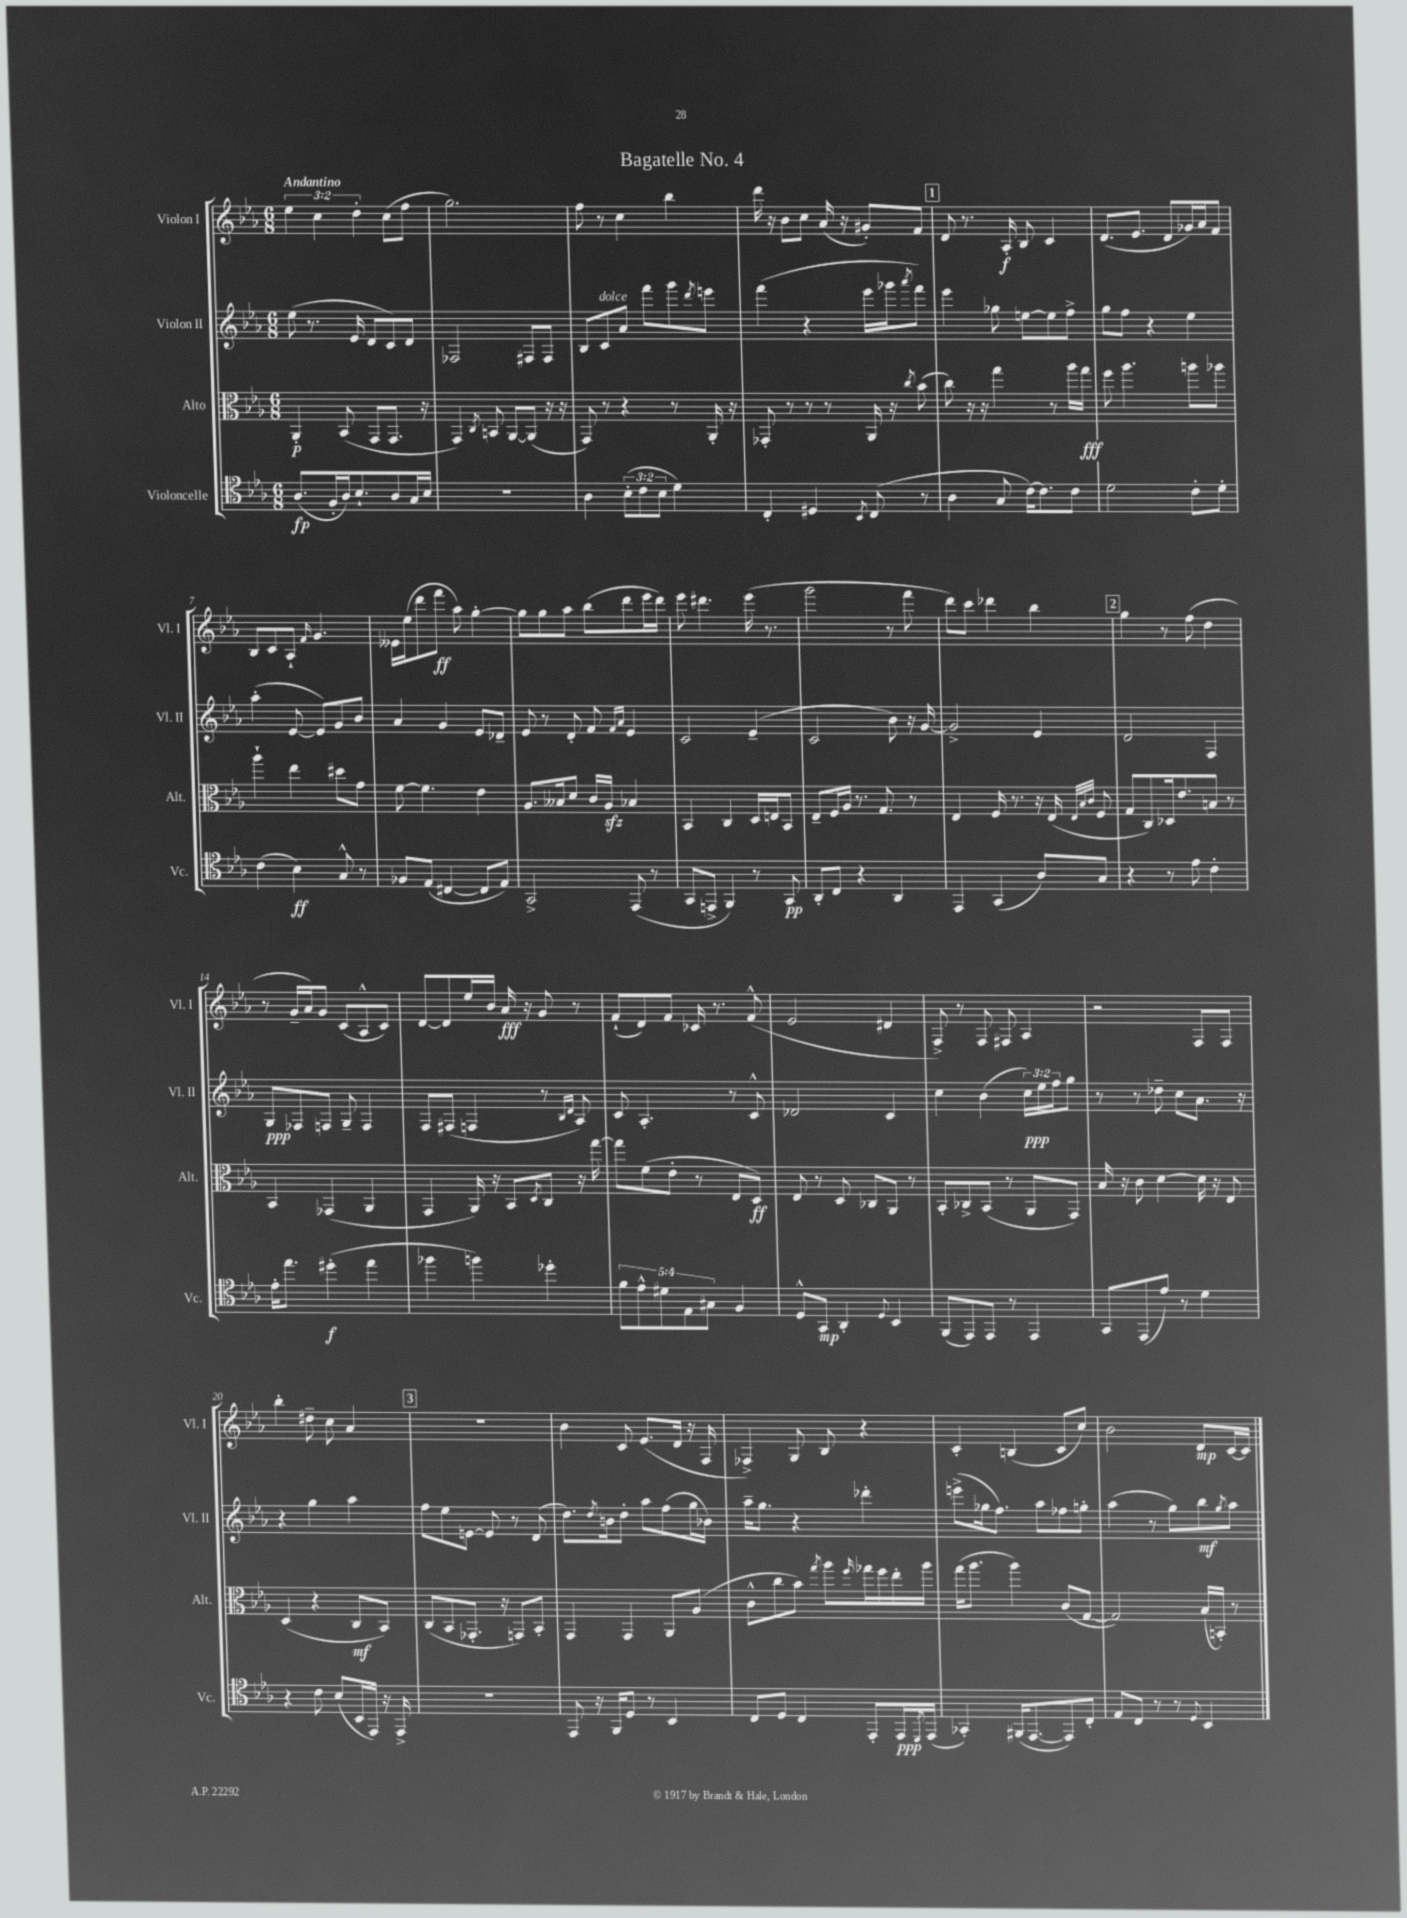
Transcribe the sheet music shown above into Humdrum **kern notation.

**kern	**dynam	**kern	**dynam	**kern	**dynam	**kern	**dynam
*part4	*part4	*part3	*part3	*part2	*part2	*part1	*part1
*staff4	*staff4	*staff3	*staff3	*staff2	*staff2	*staff1	*staff1
*I"Violoncelle	*	*I"Alto	*	*I"Violon II	*	*I"Violon I	*
*I'Vc.	*	*I'Alt.	*	*I'Vl. II	*	*I'Vl. I	*
*clefC4	*	*clefC3	*	*clefG2	*	*clefG2	*
*k[b-e-a-]	*	*k[b-e-a-]	*	*k[b-e-a-]	*	*k[b-e-a-]	*
*M6/8	*	*M6/8	*	*M6/8	*	*M6/8	*
=1	=1	=1	=1	=1	=1	=1	=1
!	!	!	!	!	!	!LO:TX:a:B:t=Andantino	!
(8.A-/L	fp	4AA-'/	p	(8ee-\	.	6ee-\	.
.	.	.	.	8.r	.	.	.
.	.	.	.	.	.	6cc\	.
16F'/L	.	.	.	.	.	.	.
16A-/J)	.	(8BB-/	.	.	.	.	.
8.B-`/	.	.	.	16e-/	.	.	.
.	.	.	.	.	.	6dd'\	.
.	.	8GG/L	.	8d/L	.	.	.
8A-/	.	8.GG/J	.	8c/)	.	(8cc\L	.
16G/L	.	.	.	8d/J	.	8ff\J	.
16B-/JJ	.	16r	.	.	.	.	.
=2	=2	=2	=2	=2	=2	=2	=2
2.r	.	4GG/)	.	2F-X/	.	2.gg\)	.
.	.	8qC/	.	.	.	.	.
.	.	8BBn/	.	.	.	.	.
.	.	[8AA-/L	.	.	.	.	.
.	.	(8AA-/J]	.	8F#X/L	.	.	.
.	.	16r	.	8F#/J	.	.	.
.	.	16r	.	.	.	.	.
=3	=3	=3	=3	=3	=3	=3	=3
4A-\	.	8GG/)	.	8B-/L	.	8ff\	.
!	!	!	!	!LO:TX:a:i:t=dolce	!	!	!
.	.	8r	.	8c/	.	8r	.
(12B-'\L	.	4r	.	8a-/J	.	4cc\	.
12c\	.	.	.	.	.	.	.
.	.	.	.	8fff\L	.	.	.
12B-\J	.	.	.	.	.	.	.
4d\)	.	8r	.	8ggg\	.	4bb-\	.
.	.	.	.	8qddd/	.	.	.
.	.	16AA-'/	.	8eeen\J	.	.	.
.	.	16r	.	.	.	.	.
=4	=4	=4	=4	=4	=4	=4	=4
4C'/	.	8GG-X'/	.	(4fff\	.	16ddd\	.
.	.	.	.	.	.	16r	.
.	.	8r	.	.	.	8b-\L	.
4D#X/	.	8r	.	4r	.	8cc\J	.
.	.	8r	.	.	.	(16a-/	.
.	.	.	.	.	.	16r	.
8qBB-/	.	.	.	.	.	.	.
(8C/	.	16AA-/	.	16eee-\LL	.	8g#X'/L)	.
.	.	16r	.	16ggg-X\J	.	.	.
.	.	8qcc/	.	8qaaa-/	.	.	.
8r	.	(8b-\	.	8fff\J)	.	8f/J	.
!!LO:REH:place=s1:t=1
=5	=5	=5	=5	=5	=5	=5	=5
4A-\	.	8cc\)	.	4eee-\	.	8d/	.
.	.	16r	.	.	.	8.r	.
.	.	16r	.	.	.	.	.
8G/	.	4gg\	.	8gg-X\	.	.	.
.	.	.	.	.	.	16A-'/	f
[16c\KL)	.	.	.	[8een\L	.	8B-/	.
8.c\]	.	.	.	.	.	.	.
.	.	8r	.	8ee\]	.	4c/	.
8c\J	.	16aa-\LL	.	8ff^\J	.	.	.
.	.	16gg\JJ	fff	.	.	.	.
=6	=6	=6	=6	=6	=6	=6	=6
2d\	.	8ff\	.	8gg\L	.	(8.d/L	.
.	.	4.aa-\	.	8ff\J	.	.	.
.	.	.	.	.	.	8.e-/J	.
.	.	.	.	4r	.	.	.
.	.	.	.	.	.	8d/L	.
8c'\L	.	8aan\L	.	4ee-\	.	16g-X/L)	.
.	.	.	.	.	.	16a-/J	.
8d'\J	.	8aa-X\J	.	.	.	8f/J	.
!!LO:LB:g=z
=7	=7	=7	=7	=7	=7	=7	=7
(4c\	.	4aa-`\	.	(4aa-'\	.	8B-/L	.
.	.	.	.	.	.	8c/	.
4B-\)	ff	4ee-\	.	[8e-/	.	8A-`/J	.
.	.	.	.	.	.	16qqf/	.
.	.	.	.	8e-/L])	.	4.g/	.
8G^^/	.	8dd#X\L	.	8g/	.	.	.
8r	.	8g\J	.	8b-/J	.	.	.
=8	=8	=8	=8	=8	=8	=8	=8
8F-X/L	.	[8f\	.	4a-/	.	16e--X\LL	.
.	.	.	.	.	.	(16ee-\J	.
(8E-/J	.	4.f\]	.	.	.	8ddd\	.
[4C#X/	.	.	.	4g/	.	8fff\J	ff
.	.	.	.	.	.	8aa-\)	.
8C#/L]	.	4e-\	.	8e-/L	.	[4gg'\	.
8E-/J)	.	.	.	8d-X~/J	.	.	.
=9	=9	=9	=9	=9	=9	=9	=9
2GG^/	.	8.A-/L	.	8e-/	.	8gg\L]	.
.	.	.	.	8r	.	8gg\	.
.	.	16B--X/k	.	.	.	.	.
.	.	8d/J	.	8d'/	.	8aa-\J	.
.	.	16c/LL	.	8f/	.	(8bb-\L	.
.	.	16A-zz/JJ	.	.	.	.	.
.	.	.	.	16qqf/LL	.	.	.
.	.	.	.	16qqa-/JJ	.	.	.
(8EE-/	.	4B-X/	.	4e-/	.	8ddd\	.
8r	.	.	.	.	.	16eee-\L	.
.	.	.	.	.	.	16ddd\JJ)	.
=10	=10	=10	=10	=10	=10	=10	=10
8GG/L	.	4BB-/	.	2c/	.	8eee-\	.
8EEn^/J	.	.	.	.	.	4.ddd#X\	.
4FF/)	.	4C/	.	.	.	.	.
8r	.	16D/LL	.	(4e-~/	.	(16eee-\	.
.	.	16En/J	.	.	.	8.r	.
8GG/	pp	8BB-/J	.	.	.	.	.
=11	=11	=11	=11	=11	=11	=11	=11
8AA-'/L	.	8E-~/L	.	2c/	.	2ggg\	.
8C/J	.	16F/L	.	.	.	.	.
.	.	16A-/JJ	.	.	.	.	.
4r	.	8.r	.	.	.	.	.
.	.	8.G/	.	.	.	.	.
4AA-/	.	.	.	8b-\)	.	8r	.
.	.	8r	.	16r	.	8fff\	.
.	.	.	.	[16g/	.	.	.
=12	=12	=12	=12	=12	=12	=12	=12
4EE-/	.	4E-/	.	2g^/]	.	8ddd\L)	.
.	.	.	.	.	.	8ccc\J	.
(4GG/	.	16F/	.	.	.	4ddd-X\	.
.	.	8.r	.	.	.	.	.
8A-/L)	.	16r	.	4e-/	.	4bb-\	.
.	.	(16E-/	.	.	.	.	.
.	.	32qqE-/LLL	.	.	.	.	.
.	.	32qqB-/	.	.	.	.	.
.	.	32qqc/JJJ	.	.	.	.	.
8G/J	.	8F/	.	.	.	.	.
!!LO:REH:place=s1:t=2
=13	=13	=13	=13	=13	=13	=13	=13
4r	.	8G/L	.	2d/	.	4gg\	.
.	.	8C/)	.	.	.	.	.
8r	.	16D-X/k	.	.	.	8r	.
.	.	8.e-/	.	.	.	.	.
8e-\	.	.	.	.	.	(8ff\	.
4c'\	.	8Bn/J	.	4F/	.	4dd\	.
.	.	8r	.	.	.	.	.
!!LO:LB:g=z
=14	=14	=14	=14	=14	=14	=14	=14
16e-'\KL	.	4BB-/	.	8G/L	ppp	8r	.
8.ee-\J	.	.	.	.	.	.	.
.	.	.	.	8F-X/	.	16g~/LL	.
.	.	.	.	.	.	16a-/J)	.
(4dd#X'\	f	(4GG-X/	.	8Fn/J	.	8g/J	.
.	.	.	.	8G~/	.	(8c/L	.
4ee-\	.	4AA-/	.	4F/	.	8A-^^/	.
.	.	.	.	.	.	8c/J)	.
=15	=15	=15	=15	=15	=15	=15	=15
4ff-X\	.	4GG/	.	8F/L	.	[8d/L	.
.	.	.	.	(8F#X/J	.	8d/]	.
4ffn\)	.	16AA-/)	.	4Fn/	.	16ee-/L	.
.	.	16r	.	.	.	16b-/JJ	.
.	.	8BB-/L	.	.	.	16a-/	fff
.	.	.	.	.	.	16r	.
.	.	8qD/	.	.	.	.	.
4dd-X'\	.	8C/J	.	8r	.	8g/	.
.	.	.	.	16qqB-/LL	.	.	.
.	.	.	.	16qqd/JJ	.	.	.
.	.	16r	.	8A-/)	.	8r	.
.	.	[16gg\	.	.	.	.	.
=16	=16	=16	=16	=16	=16	=16	=16
10f\L	.	8gg\L]	.	8c/	.	(8f`/L	.
10e-^^\	.	.	.	.	.	.	.
.	.	(8f\	.	4.A-'/	.	8d/)	.
10d#X\	.	.	.	.	.	.	.
.	.	8e-'\J	.	.	.	8f/J	.
10E-\	.	.	.	.	.	.	.
.	.	8r	.	.	.	16c-X/	.
10G#X\J	.	.	.	.	.	.	.
.	.	.	.	.	.	8.r	.
4F/	.	8E-/L	.	8r	.	.	.
.	.	8D/J)	ff	8c^^/	.	(8f^^/	.
=17	=17	=17	=17	=17	=17	=17	=17
8D^^/L	.	8E-/	.	2d-X/	.	2e-/	.
8GG/J	mp	8r	.	.	.	.	.
4AA-'/	.	8D/	.	.	.	.	.
.	.	8C-X/L	.	.	.	.	.
8qqD/	.	.	.	.	.	.	.
4BB-/	.	8AA-/J	.	4c/	.	4d#X/	.
.	.	8r	.	.	.	.	.
=18	=18	=18	=18	=18	=18	=18	=18
(8FF/L	.	8BB-'/L	.	4cc\	.	8F^/)	.
8EE-/)	.	8C-X^/	.	.	.	8r	.
8EE-/J	.	(8BB-/J	.	(4b-\	.	8F/	.
8r	.	8r	.	.	.	8F#X/	.
4EE-/	.	8AA-/L	.	24cc\LL)	ppp	4A-/	.
.	.	.	.	24ee-\	.	.	.
.	.	.	.	24ff\J	.	.	.
.	.	8GG/J)	.	8gg\J	.	.	.
=19	=19	=19	=19	=19	=19	=19	=19
8GG/L	.	16B-/	.	8r	.	2r	.
.	.	16r	.	.	.	.	.
(8EE-/	.	8c\	.	8r	.	.	.
8e-/J)	.	[4d\	.	8dd-X~\	.	.	.
8r	.	.	.	8cc\L	.	.	.
4d\	.	16d\]	.	8.a-\J	.	8F/L	.
.	.	16r	.	.	.	.	.
.	.	8E-/	.	.	.	8F/J	.
.	.	.	.	16r	.	.	.
!!LO:LB:g=z
=20	=20	=20	=20	=20	=20	=20	=20
4r	.	(4D/	.	4r	.	4bb-'\	.
8c\	.	4r	.	4gg\	.	8dd#X~\	.
(8B-/L	.	.	.	.	.	8cc\	.
16BB-/L	.	8C/L	mf	4aa-\	.	4a-/	.
16EE-/JJ)	.	.	.	.	.	.	.
16r	.	8BB-/J)	.	.	.	.	.
16EE-^/	.	.	.	.	.	.	.
!!LO:REH:place=s1:t=3
=21	=21	=21	=21	=21	=21	=21	=21
2.r	.	(8C/L	.	8ff\L	.	2.r	.
.	.	8BB-/	.	8ee-\	.	.	.
.	.	8.GG-X'/J	.	[8en\J	.	.	.
.	.	.	.	8e/]	.	.	.
.	.	16r	.	.	.	.	.
.	.	8GGn/L)	.	8r	.	.	.
.	.	8BB-'/J	.	(8d/	.	.	.
=22	=22	=22	=22	=22	=22	=22	=22
8EE-/	.	4GG/	.	8.dd\L)	.	4b-\	.
16r	.	.	.	.	.	.	.
.	.	.	.	8qdd/	.	.	.
16FF/KL	.	.	.	16bn\k	.	.	.
8D/J	.	4GG/	.	8dd'\J	.	8c/	.
8r	.	.	.	8aa-\L	.	(8.e-/L	.
4BB-/	.	8AA-/L	.	(8ff\	.	.	.
.	.	.	.	.	.	16d/Jk	.
.	.	(8A-/J	.	16gg\L	.	16r	.
.	.	.	.	16b-X\JJ)	.	16F/	.
=23	=23	=23	=23	=23	=23	=23	=23
8C/L	.	8c^^\L	.	16aa-~\KL	.	4F-X^/)	.
.	.	.	.	8.gg\J	.	.	.
8D/J	.	8cc\	.	.	.	.	.
4C/	.	8b-\J)	.	4r	.	8G/	.
.	.	8qgg/	.	.	.	.	.
.	.	8aa-\L	.	.	.	8B-/	.
.	.	16qqff/	.	.	.	.	.
8EE-'/L	.	16gg-X\L	.	4ddd-X'\	.	4r	.
.	.	16ff\	.	.	.	.	.
16EE-/L	ppp	16ee-'\	.	.	.	.	.
8qDD/	.	.	.	.	.	.	.
(16EE-/JJ	.	16aa-\JJ	.	.	.	.	.
=24	=24	=24	=24	=24	=24	=24	=24
4GG-X'/)	.	(16gg\KL	.	(8eeen^\L	.	4c'/	.
.	.	8.aa-\J	.	.	.	.	.
.	.	.	.	16gg-X\k	.	.	.
.	.	.	.	8.ff\J)	.	.	.
(16FF#X/KL	.	4aa-\)	.	.	.	(4Bn/	.
[8.EE-/	.	.	.	.	.	.	.
.	.	.	.	8aa-\L	.	.	.
8EE-/])	.	(8c/L	.	8ff-X\	.	8c/L	.
8C'/J	.	[8G/J	.	8ggn'\J	.	8cc/J)	.
=25	=25	=25	=25	=25	=25	=25	=25
8E-/L	.	2G/])	.	(4aa-\	.	2b-\	.
8C/J	.	.	.	.	.	.	.
8r	.	.	.	8r	.	.	.
8r	.	.	.	8gg\L)	.	.	.
8qqD/	.	.	.	.	.	.	.
4BB-/	.	(16B-/LL	.	8bb-\	mf	8d/L	mp
.	.	16BBn'/JJ)	.	.	.	.	.
.	.	.	.	8qgg/	.	.	.
.	.	8r	.	8aa-\J	.	[16c/L	.
.	.	.	.	.	.	16c/JJ]	.
==	==	==	==	==	==	==	==
*-	*-	*-	*-	*-	*-	*-	*-
